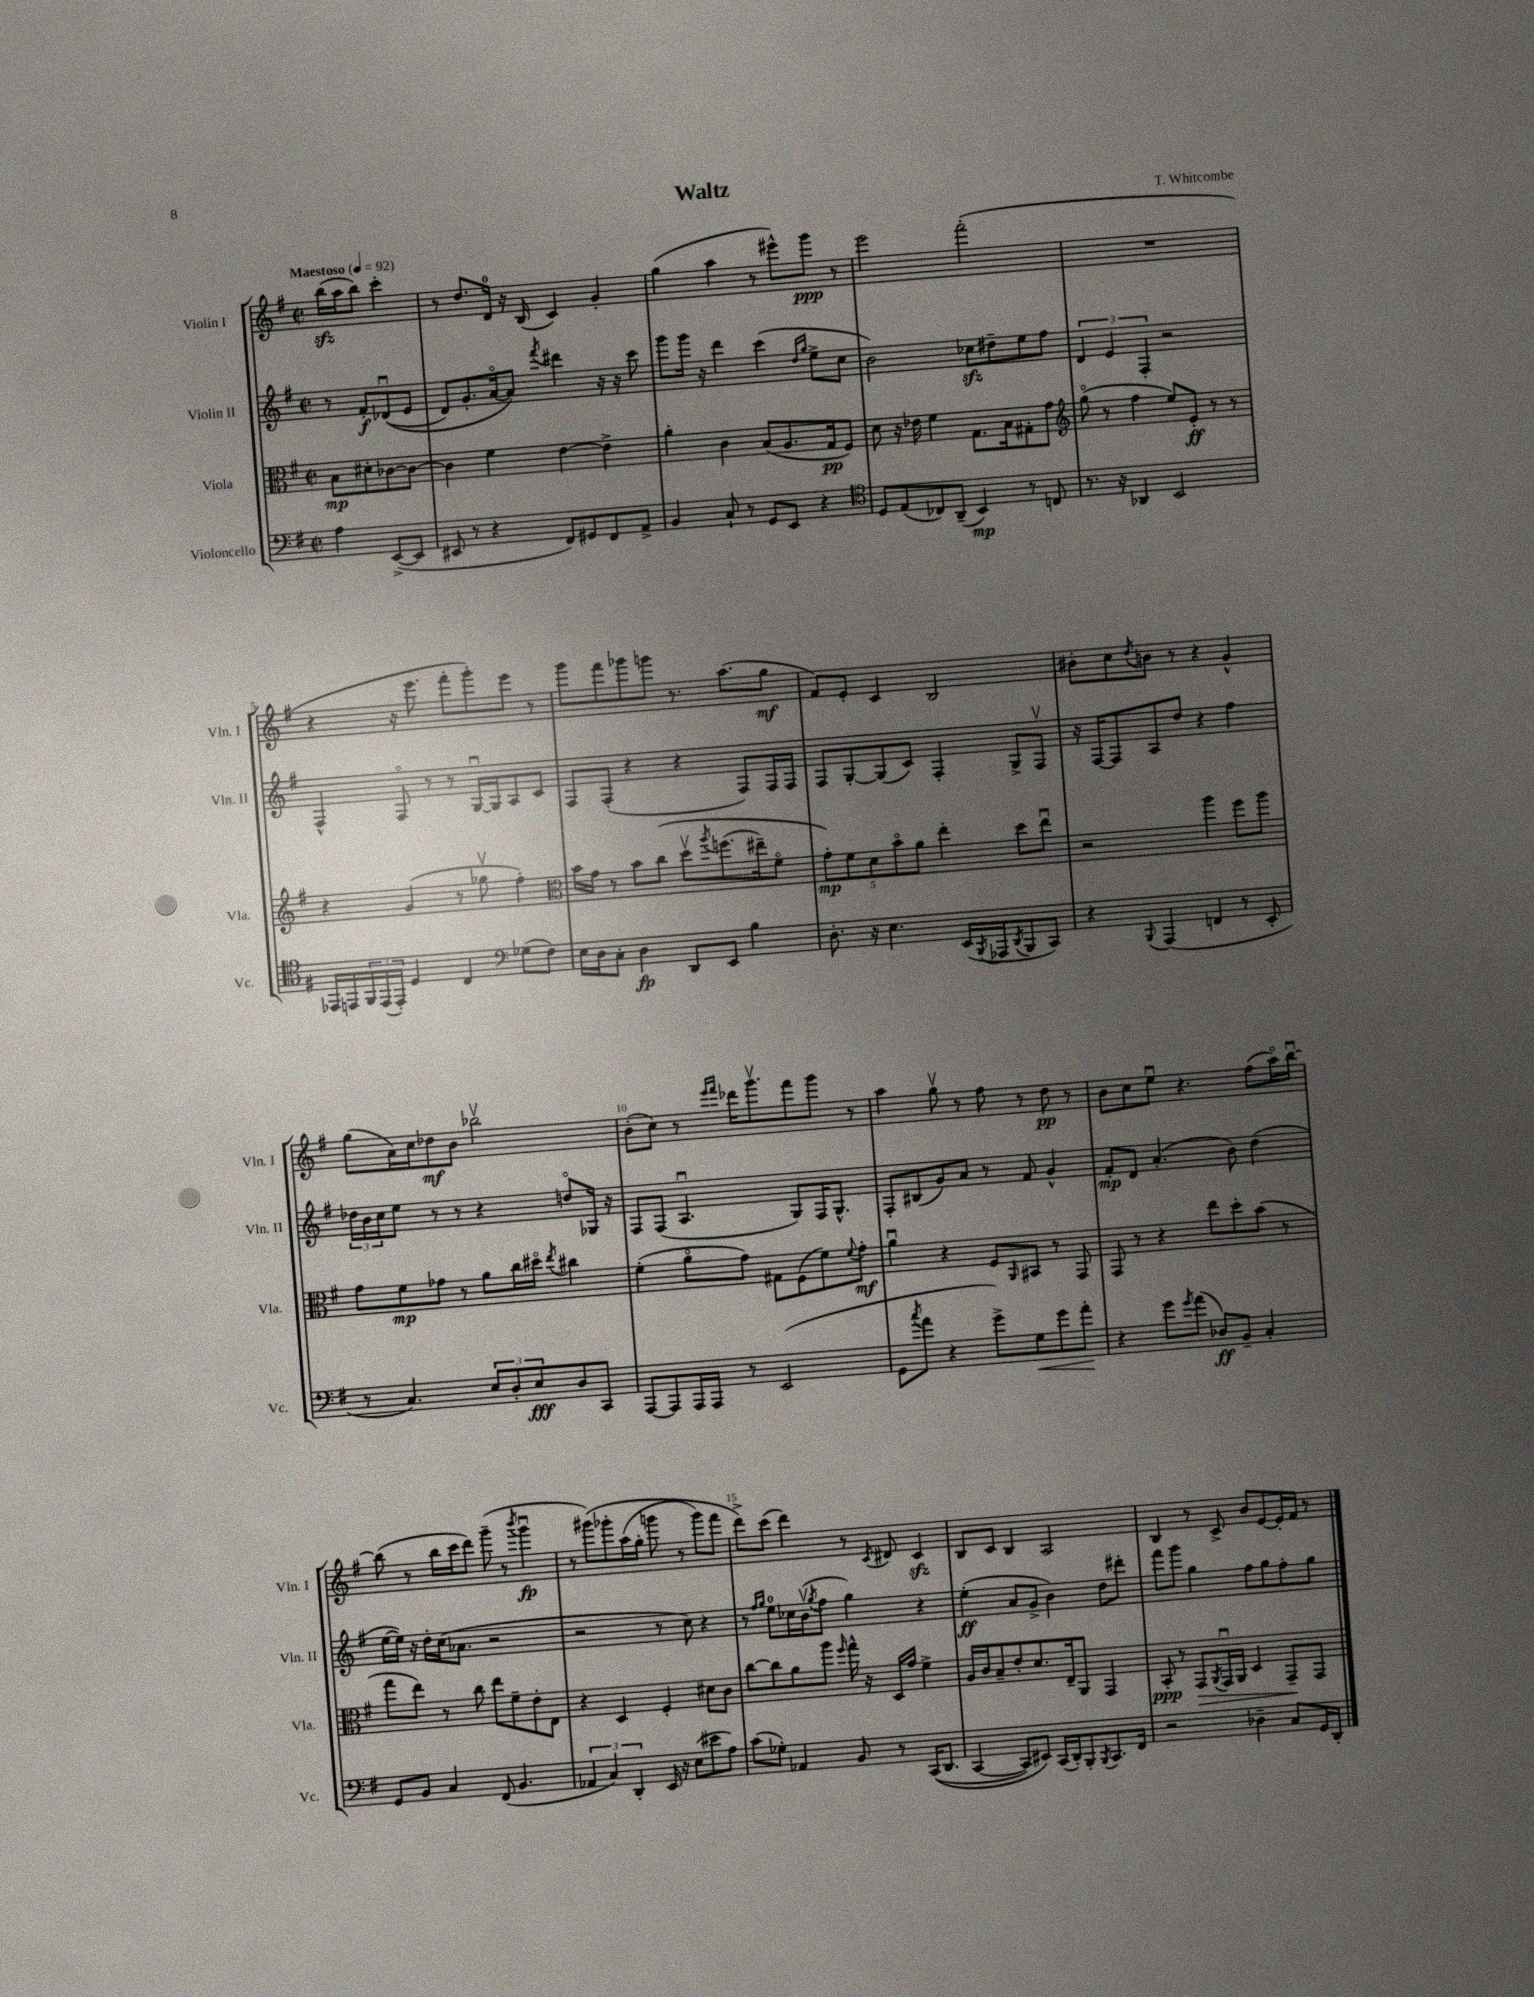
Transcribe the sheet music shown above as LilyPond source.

\header { title = "Waltz" composer = "T. Whitcombe" }
<<
\new StaffGroup <<
\new Staff = "s0" \with { instrumentName = "Violin I" shortInstrumentName = "Vln. I" } {
    \clef treble \key g \major \defaultTimeSignature \time 2/2 \partial 2 \tempo "Maestoso" 4 = 92
    b''16\sfz( a''16 b''8) c'''4-. |
    r8 d''8. d'16-0 r16 b16( c'4) g'4-. |
    g''4( a''4 r8 eis'''8-^) g'''8\ppp r8 |
    e'''2 fis'''2-.( |
    R1 |
    r4 r16 e'''8. fis'''8-. g'''8-.) e'''8 r8 |
    g'''8 fis'''8 ges'''8 g'''8 r8. a''8.( g''8\mf |
    fis'8) e'8-. c'4 b2 |
    bis'8-. c''8 \acciaccatura { d''8 } b'8 r8 r4 g'4-^ |
    g''8( a'16) c''16 des''8\mf b'8 bes''2\upbow |
    b'8-.( c''8) r8 \grace { e'''16 fis'''16 } des'''16 g'''8.\upbow fis'''8 g'''8 r8 |
    a''4 g''8\upbow r8 fis''8 r8 d''8\pp r8 |
    b'8 c''8 e''8\downbow r4. fis''8( a''16\flageolet) b''16~\downbow |
    b''8( r8 b''16 c'''16 d'''8) g'''8--( r8 \acciaccatura { b'''8 } g'''4\downbow\fp |
    r8 gis'''8)\( ges'''8-. a''16( g''16-. g'''8 r8 g'''8) fis'''8 |
    d'''8->\) c'''8( d'''4) r8 \acciaccatura { c'8 } dis'8 c'4\sfz |
    b8 c'8 b4 a2 |
    b4 r8 c'8-> b'8 e'8~ e'16-. fis'16 r8 \bar "|." |
}
\new Staff = "s1" \with { instrumentName = "Violin II" shortInstrumentName = "Vln. II" } {
    \clef treble \key g \major \defaultTimeSignature \time 2/2 \partial 2
    r8 fis'8-.\f des'8\downbow(\( e'8 |
    d'8) g'8.-. a'16~\flageolet a'8\) \acciaccatura { fis'''8 } dis'''4 r16 r16 c'''8 |
    g'''8 g'''16 r16 d'''4 c'''4( \grace { d''16 g''16 } e''8-> c''8 |
    b'2) ces''8\sfz dis''8-- e''8 fis''8 |
    \tuplet 3/2 { d'4 e'4 fis4-. } r2 |
    fis4-^ fis8\flageolet r8 r8 g16~\downbow g16 a8 c'8 |
    fis8 fis8-.( r4 r4 fis8) fis16 fis16 |
    fis8 g8~-. g8( c'8) fis4-. g8-> fis8\upbow |
    r16 fis16~ fis8 a8 d''8 r4 fis''4 |
    \tuplet 3/2 { des''16 b'16 c''16 } e''8 r8 r8 r4 d''8\flageolet ges16 r16 |
    fis8 fis8( a4.\downbow g8) fis16 g8.-^ |
    fis8-. bis8( g'8) a'8 r8 fis'8 g'4-^ |
    fis'8-.\mp d'8 a'4.-.( b'8) d''4( |
    e''16~ e''16) r16 d''16-. c''16( aes'8. r2 |
    r2 r8 c''8) r4 |
    r8 \grace { fis''16 g''16 } e''8-0 ces''16 b'16\upbow( \acciaccatura { g''8 } fis''8 g''4) r4 |
    e''4-.\ff( a'8 g'8-> b'4) d''8 dis'''8-. |
    fis'''8 g'''8 g''4 fis''8 g''8 fis''8-. g''8 \bar "|." |
}
\new Staff = "s2" \with { instrumentName = "Viola" shortInstrumentName = "Vla." } {
    \clef alto \key g \major \defaultTimeSignature \time 2/2 \partial 2
    b8\mp dis'8-. ces'8~ ces'8~ |
    ces'4 fis'4 e'4~ e'4-> |
    a'4-. c'4 b8( a8. g16\pp fis8) |
    d'8 r16 ees'16 fis'4 g8. b16 gis8-. g'8 |
    \clef treble g''8\flageolet( r8 fis''4 e''8) e'8-.\ff r8 r8 |
    r4 g'4( r8 ges''8\upbow fis''4-.) |
    \clef alto b'16 g'16 r8 b'8 c''8\( d''8\upbow \acciaccatura { a''8 } f''8.( eis''16--) fis'8\flageolet |
    \tuplet 5/4 { g'8-.\mp\) fis'8 d'8 b'8\flageolet a'8 } e''4-. d''8 e''8\downbow |
    r2 a''4 fis''8 a''8 |
    g'8 fis'8\mp ges'8 r8 a'8 c''16 dis''16\flageolet \acciaccatura { e''8 } cis''4 |
    fis'4-.( a'8\flageolet g'8) gis8 fis8( fis'8) \appoggiatura { fis'8 } g'8-.\mf |
    a'4\downbow r4 fis8 \grace { a,16 } bis,8 r8 g,8 |
    g,8 r8 r4 e''8 d''8-. b'8( r8 |
    g''8 e''8) r8 c''8 e''8 fis'8-- e'8-. e8 |
    r4 d4 fis4-. dis'8 c'8 |
    c''8~ c''8 a'8 a''8 \grace { fis''16 } g''16-^ r16 d16 g'16 fis'4-> |
    a16 c'16 b8-- e'8-. d'8. e16-- a,8 g,4 |
    b,8-.\ppp r8 g,8\> \acciaccatura { a,8 } g,16\downbow a,16 d4 g,8--\! g,8 \bar "|." |
}
\new Staff = "s3" \with { instrumentName = "Violoncello" shortInstrumentName = "Vc." } {
    \clef bass \key g \major \defaultTimeSignature \time 2/2 \partial 2
    a4 e,8~->( e,8 |
    eis,8 r8 r4 fis,8) gis,8 fis,8 a,8-> |
    b,4 c8-! r8 g,8 e,8 r4 |
    \clef tenor d8 e8( ces8) a,8--( b,4\mp) r8 c8 |
    r8. r16 aes,4 b,2 |
    ees,16 e,16 \tuplet 3/2 { fis,16 e,16( e,16-.) } d4 c4 \clef bass ges8( fis8) |
    e16 d16 c8-. d4\fp d,8 e,8 b4 |
    d8.-. r16 e4. e,16( \acciaccatura { b,,8 } aes,,16 \acciaccatura { d,8 } b,,8 c,8) |
    r4 \appoggiatura { b,,8 } a,,4( f,4 r8 e,8-. |
    r8 c4.) \tuplet 3/2 { e8 d8-. e8\fff } d8 c,8 |
    a,,8~ a,,8 a,,16 a,,16 r8 e,2( |
    g,8 \acciaccatura { c''8 } a'8 r4 g'8->) g8\< g'8 a'8-.\! |
    r4 g'8 \acciaccatura { g'8 } a'8( des8\ff) b,8-- c4-. |
    g,8 b,8 c4 fis,8( b,4. |
    \tuplet 3/2 { aes,4 c4) d,4-. } e,16 r16 e8( eis'8 a8) |
    c'8( ges8-.) aes,4 b,8 r8 c,16(\( d,8. |
    c,4~ c,8) eis,8\) c,16( d,16-.) b,,8-. \acciaccatura { b,,8 } c,8. fis,16 |
    r2 des4-- c8 g,16 d,16-. \bar "|." |
}
>>
>>
\layout { \context { \Score \override BarNumber.break-visibility = ##(#f #t #t) barNumberVisibility = #(every-nth-bar-number-visible 5) } }
